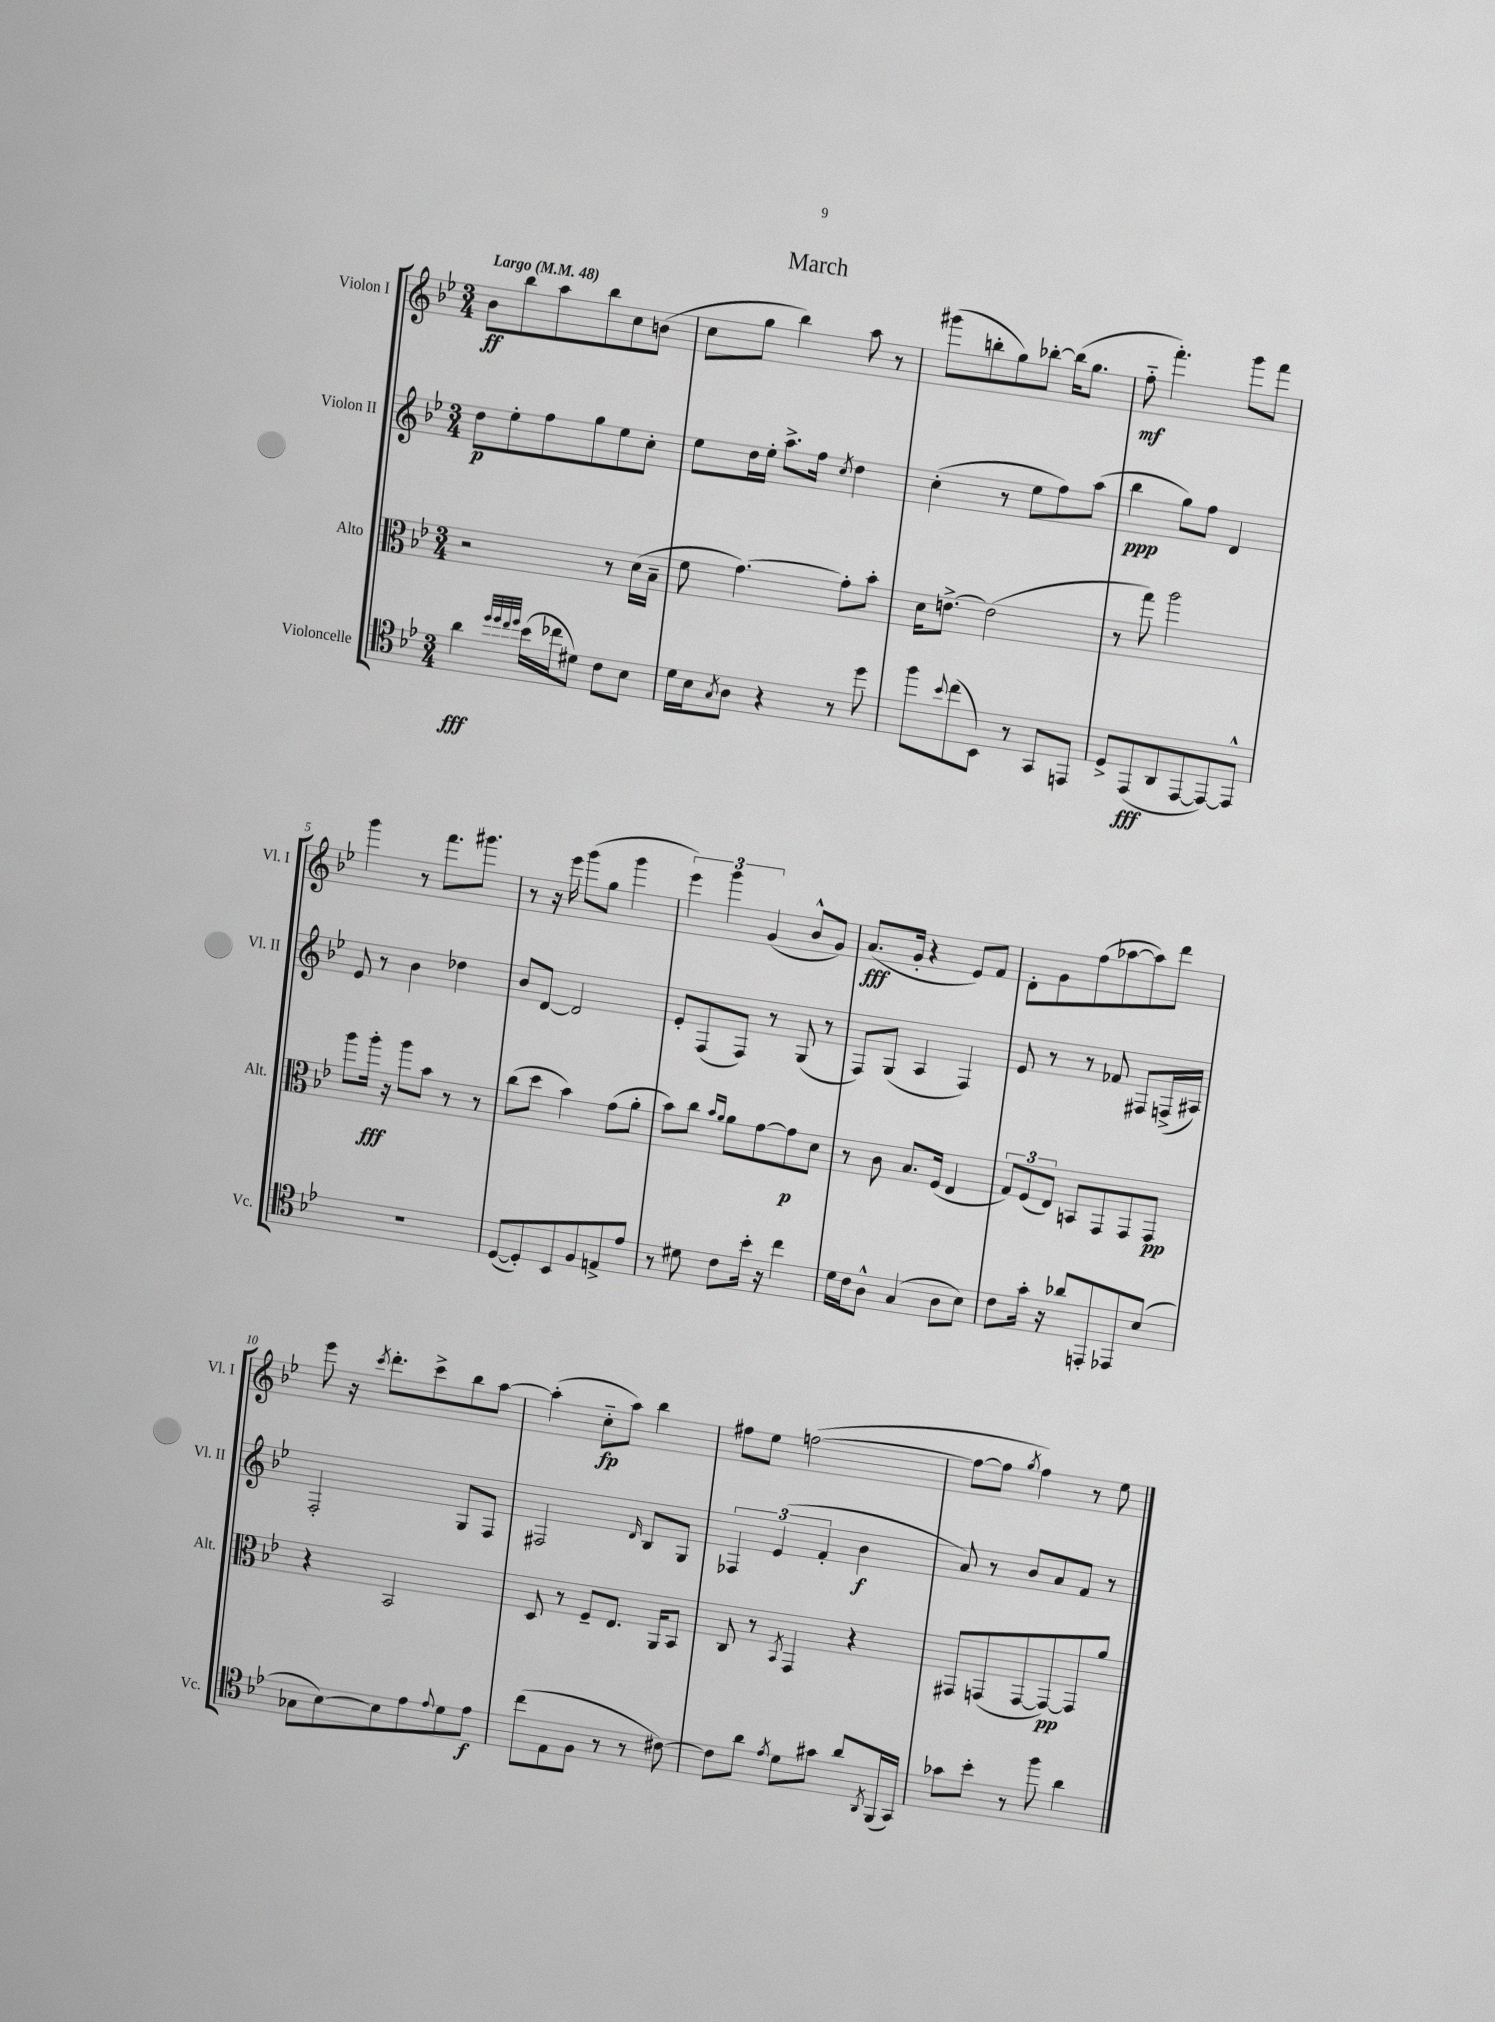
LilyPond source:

\header { title = "March" }
<<
\new StaffGroup <<
\new Staff = "s0" \with { instrumentName = "Violon I" shortInstrumentName = "Vl. I" } {
    \clef treble \key bes \major \numericTimeSignature \time 3/4 \tempo "Largo" 4 = 48
    bes'8\ff bes''8 a''8 bes''8 c''8 b'8( |
    c''8 g''8 bes''4) a''8 r8 |
    gis'''8( b''8-. g''8) bes''8~-. bes''16( g''8. |
    f''8-_\mf f'''4.-.) g'''8 f'''8 |
    g'''4 r8 f'''8. gis'''8. |
    r8 r16 ees'''16 g'''8( g''8 g'''4 |
    \tuplet 3/2 { ees'''4) g'''4 g'4( } bes'8-^ g'8) |
    a'8.\fff( g'16-. r4 ees'8) f'8 |
    d'8-. g'8 f''8( aes''8~ aes''8) d'''8 |
    ees'''8 r16 \acciaccatura { c'''8 } d'''8.-. c'''8-> bes''8 a''8~ |
    a''4-.( c''8-_\fp a''8) bes''4 |
    fis''8 ees''8 f''2~( |
    f''8~ f''8 \acciaccatura { g''8 } f''4) r8 ees''8 \bar "|." |
}
\new Staff = "s1" \with { instrumentName = "Violon II" shortInstrumentName = "Vl. II" } {
    \clef treble \key bes \major \numericTimeSignature \time 3/4
    d''8\p ees''8-. f''8 g''8 ees''8 c''8-. |
    ees''8 d''16 ees''16-. a''8.-> f''16 \acciaccatura { c''8 } d''4 |
    c''4-.( r8 ees''8 f''8) a''8( |
    bes''4\ppp g''8) f''8 d'4 |
    ees'8 r8 bes'4 des''4 |
    bes'8 d'8~ d'2 |
    ees'8-. f8( f8) r8 g8( r8 |
    f8) g8( a4 f4) |
    ees'8 r8 r8 fes'8 fis8 f16->( ais16) |
    f2-. g8 f8 |
    fis2 \grace { d'16 } bes8 g8 |
    \tuplet 3/2 { fes4 ees'4( f'4-. } bes'4\f |
    a'8) r8 bes'8 a'8 f'8 r8 \bar "|." |
}
\new Staff = "s2" \with { instrumentName = "Alto" shortInstrumentName = "Alt." } {
    \clef alto \key bes \major \numericTimeSignature \time 3/4
    r2 r8 d'16( bes16-- |
    f'8 g'4.~) g'8-. bes'8-. |
    d'16 e'8.~-> e'2( |
    r8 g''8) a''2 |
    a''8 a''16-.\fff r16 a''8 bes'8 r8 r8 |
    c''8( d''8 bes'4) g'8( a'8-. |
    bes'8) c''8 \grace { bes'16 a'16 } a'8 g'8~ g'8\p d'8 |
    r8 c'8 bes8. f16( ees4 |
    \tuplet 3/2 { g8) f8( ees8) } b,8 g,8 g,8 g,8\pp |
    r4 bes,2 |
    d8 r8 f8-- ees8. a,16 bes,8 |
    c8 r8 \acciaccatura { bes,8 } g,4 r4 |
    gis,8 g,8( g,8~ g,8~\pp) g,8 a'8 \bar "|." |
}
\new Staff = "s3" \with { instrumentName = "Violoncelle" shortInstrumentName = "Vc." } {
    \clef tenor \key bes \major \numericTimeSignature \time 3/4
    a'4\fff \grace { d''32 d''32 c''32 d''32 } bes'16( ces''16 dis'8) c'8 bes8 |
    d'16 bes16 \acciaccatura { g8 } a8 r4 r8 d''8 |
    f''8 \appoggiatura { bes'8 } c''8( bes,8) r8 g,8 e,8 |
    d8-> ees,8\fff( a,8 ees,8~ ees,8~) ees,8-^ |
    R2. |
    d8~( d8-.) bes,8 f8 e8-> ees'8 |
    r8 dis'8 c'8 bes'16-. r16 c''4 |
    d'16 c'16 a8-^ g4( a8 bes8) |
    c'8 g'16-. r16 aes'8 e,8-. ees,8 bes8( |
    ges8 bes8~) bes8 ees'8 \appoggiatura { ees'8 } d'8 ees'8\f |
    c''8( ees8 f8 r8 r8 cis'8~) |
    cis'8 a'8 \acciaccatura { ees'8 } d'8 gis'8 a'8 \acciaccatura { a,8 } f,16( g,16) |
    ges'8 bes'8-. r8 f''8 a'4 \bar "|." |
}
>>
>>
